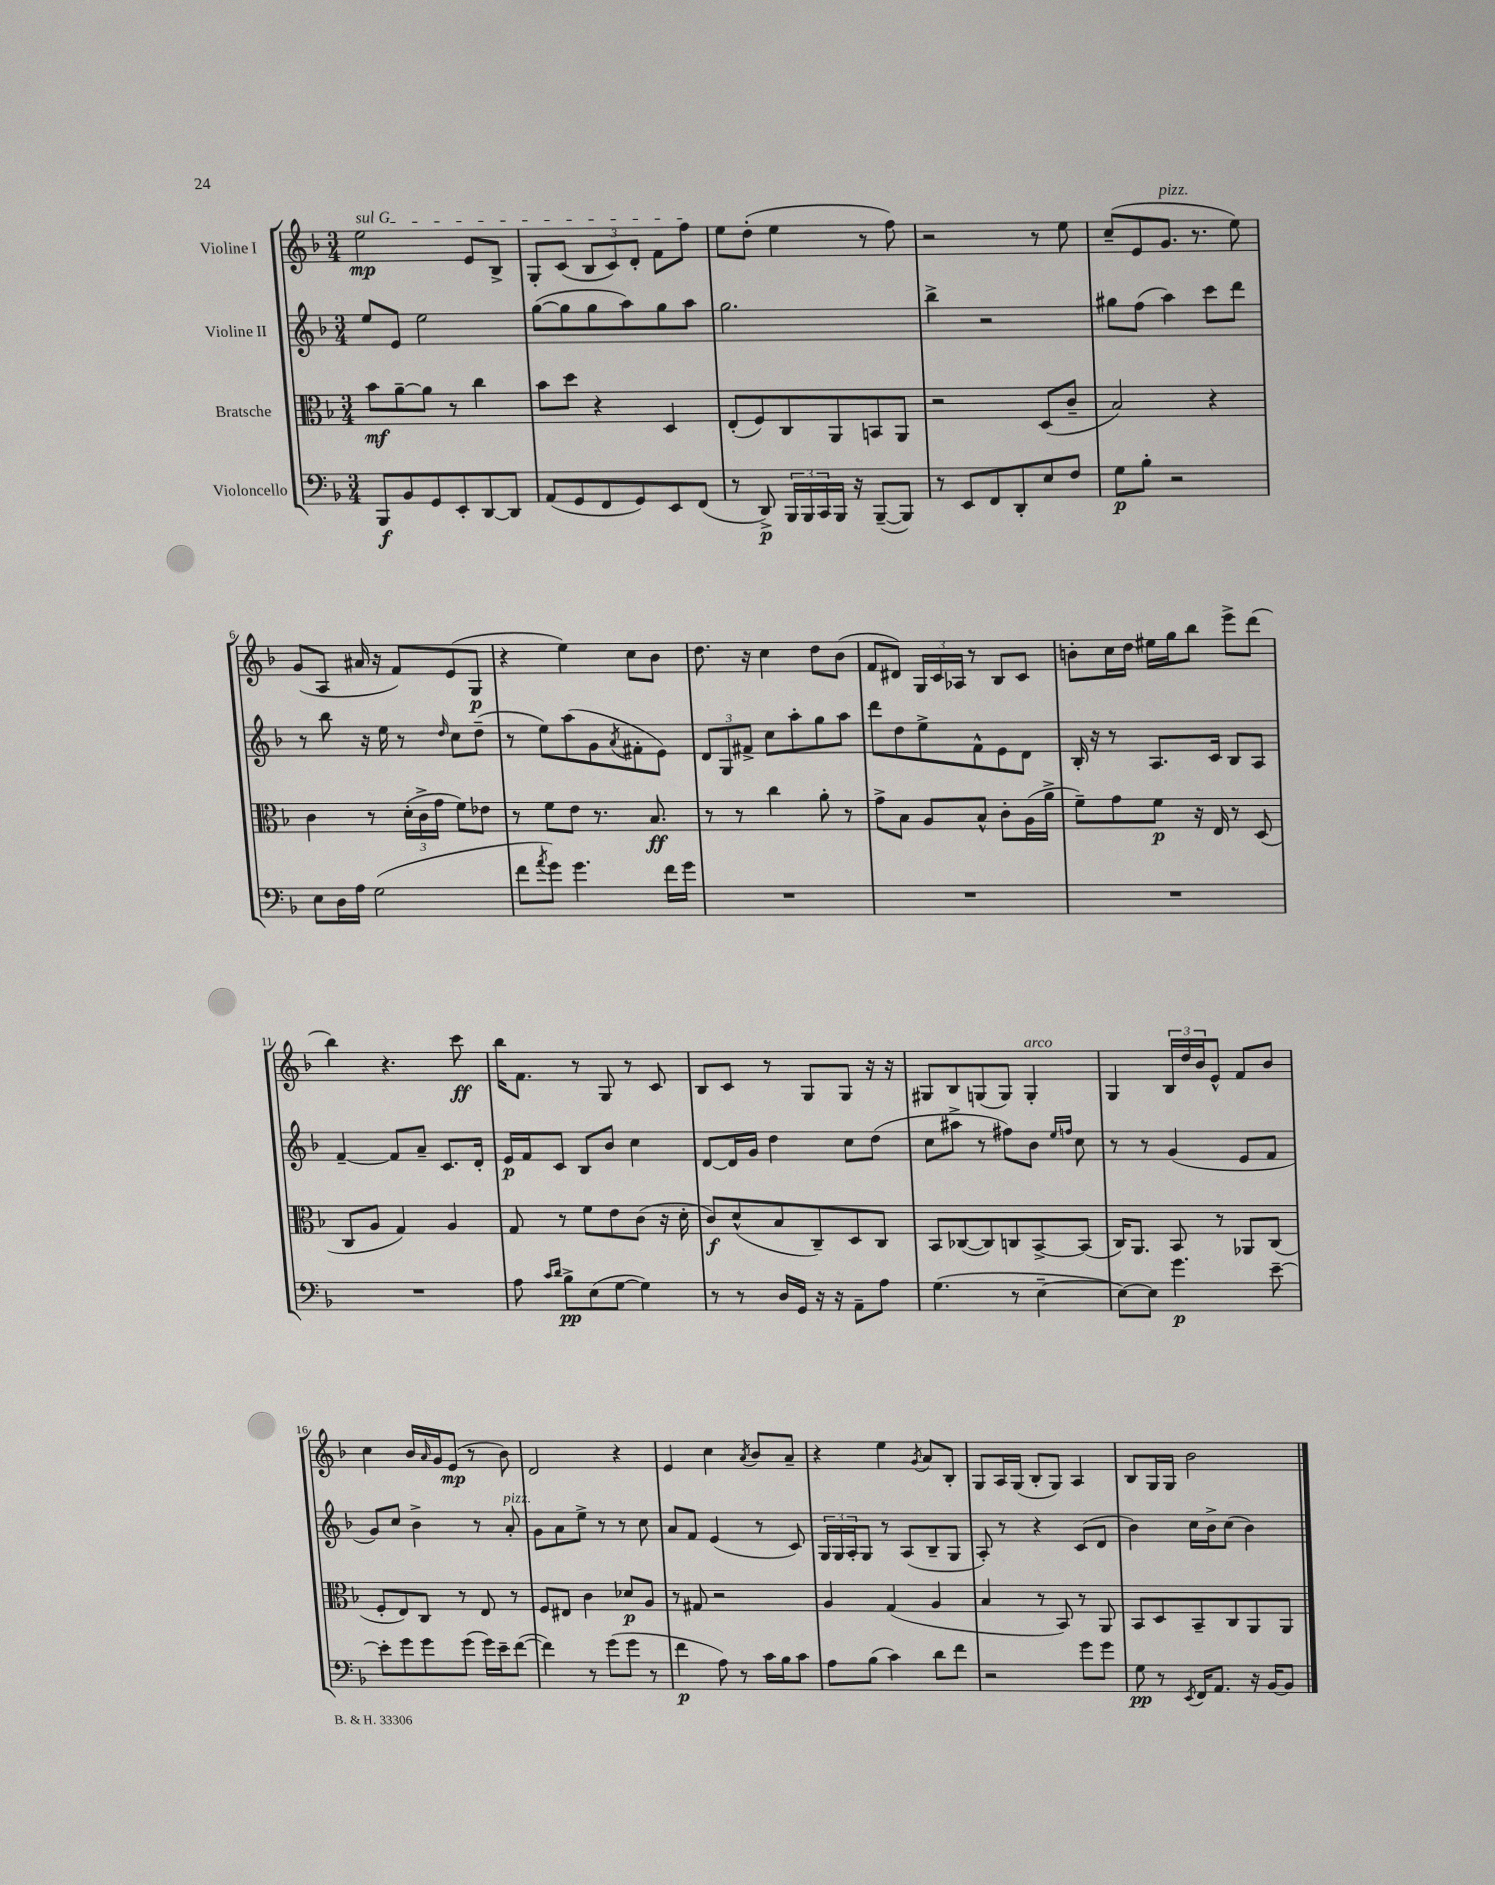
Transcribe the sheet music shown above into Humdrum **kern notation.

**kern	**dynam	**kern	**dynam	**kern	**dynam	**kern	**dynam
*part4	*part4	*part3	*part3	*part2	*part2	*part1	*part1
*staff4	*staff4	*staff3	*staff3	*staff2	*staff2	*staff1	*staff1
*I"Violoncello	*	*I"Bratsche	*	*I"Violine II	*	*I"Violine I	*
*clefF4	*	*clefC3	*	*clefG2	*	*clefG2	*
*k[b-]	*	*k[b-]	*	*k[b-]	*	*k[b-]	*
*M3/4	*	*M3/4	*	*M3/4	*	*M3/4	*
=1	=1	=1	=1	=1	=1	=1	=1
!	!	!	!	!	!	!LO:TX:a:i:t=sul G	!
8BBB-/L	f	8b-\L	mf	8ee/L	.	2ee\	mp
8BB-/	.	[8a~\	.	8e/J	.	.	.
8GG/	.	8a\J]	.	2ee\	.	.	.
8EE'/	.	8r	.	.	.	.	.
[8DD/	.	4cc\	.	.	.	8e/L	.
8DD/J]	.	.	.	.	.	8B-^/J	.
=2	=2	=2	=2	=2	=2	=2	=2
(8AA/L	.	8b-\L	.	([8gg\L	.	8G'/L	.
8GG/	.	8dd\J	.	8gg\]	.	(8c/J	.
8FF/	.	4r	.	8gg\	.	12B-/L	.
.	.	.	.	.	.	12c/)	.
8GG/)	.	.	.	8aa\)	.	.	.
.	.	.	.	.	.	12d'/J	.
8EE/	.	4D/	.	8gg\	.	8f\L	.
(8FF/J	.	.	.	8aa\J	.	8ff\J	.
=3	=3	=3	=3	=3	=3	=3	=3
8r	.	(8E'/L	.	2.gg\	.	8ee\L	.
8DD^/)	p	8F/)	.	.	.	(8dd'\J	.
24BBB-/LL	.	8C/	.	.	.	4ee\	.
24BBB-/	.	.	.	.	.	.	.
24CC/	.	.	.	.	.	.	.
16BBB-/JJ	.	8AA/	.	.	.	.	.
16r	.	.	.	.	.	.	.
([8BBB-~/L	.	8BBn/	.	.	.	8r	.
8BBB-/J])	.	8AA/J	.	.	.	8ff\)	.
=4	=4	=4	=4	=4	=4	=4	=4
8r	.	2r	.	4bb-^\	.	2r	.
8EE/L	.	.	.	.	.	.	.
8FF/	.	.	.	2r	.	.	.
8DD'/	.	.	.	.	.	.	.
8E/	.	(8D/L	.	.	.	8r	.
8F/J	.	8c~/J	.	.	.	8ee\	.
=5	=5	=5	=5	=5	=5	=5	=5
8G\L	p	2B-/)	.	8gg#X\L	.	(8cc~/L	.
8B-'\J	.	.	.	(8ff\J	.	8e/	.
!	!	!	!	!	!	!LO:TX:a:i:t=pizz.	!
2r	.	.	.	4aa\)	.	8.g/J	.
.	.	.	.	.	.	8.r	.
.	.	4r	.	8ccc\L	.	.	.
.	.	.	.	8ddd\J	.	8ee\)	.
!!LO:LB:g=z
=6	=6	=6	=6	=6	=6	=6	=6
8E\L	.	4c\	.	8r	.	(8g/L	.
16D\L	.	.	.	8bb-\	.	8A/J	.
16A\JJ	.	.	.	.	.	.	.
(2G\	.	8r	.	16r	.	16a#X/	.
.	.	.	.	16ee\	.	16r	.
.	.	(24d'\LL	.	8r	.	8f/L)	.
.	.	24c^\	.	.	.	.	.
.	.	24g\JJ	.	.	.	.	.
.	.	.	.	16qqdd/	.	.	.
.	.	8f\L)	.	8cc\L	.	(8e/	.
.	.	8e-X\J	.	(8dd~\J	.	8G/J	p
=7	=7	=7	=7	=7	=7	=7	=7
8f\L	.	8r	.	8r	.	4r	.
8qa/	.	.	.	.	.	.	.
8g\J)	.	8f\L	.	8ee\L)	.	.	.
4.g\	.	8e\J	.	(8aa\	.	4ee\)	.
.	.	8.r	.	8g\	.	.	.
.	.	.	.	8qa/	.	.	.
.	.	.	.	8f#X'\	.	8cc\L	.
.	.	8.B-/	ff	.	.	.	.
16f\LL	.	.	.	8e\J)	.	8b-\J	.
16g\JJ	.	.	.	.	.	.	.
=8	=8	=8	=8	=8	=8	=8	=8
2.r	.	8r	.	12d/L	.	8.dd\	.
.	.	.	.	12G/	.	.	.
.	.	8r	.	.	.	.	.
.	.	.	.	12f#X^/J	.	.	.
.	.	.	.	.	.	16r	.
.	.	4cc\	.	8cc\L	.	4cc\	.
.	.	.	.	8aa'\	.	.	.
.	.	8a'\	.	8gg\	.	8dd\L	.
.	.	8r	.	8aa\J	.	(8b-\J	.
=9	=9	=9	=9	=9	=9	=9	=9
2.r	.	8g^\L	.	8ddd\L	.	8f/L	.
.	.	8B-\J	.	8dd\	.	8d#X/J)	.
.	.	8A/L	.	8ee^\	.	24G/LL	.
.	.	.	.	.	.	24c/	.
.	.	.	.	.	.	24A-X/JJ	.
.	.	8B-^^/J	.	8f^^\	.	8r	.
.	.	8c'\L	.	8e\	.	8B-/L	.
.	.	(16A\L	.	8d\J	.	8c/J	.
.	.	16a^\JJ	.	.	.	.	.
=10	=10	=10	=10	=10	=10	=10	=10
2.r	.	8f~\L)	.	16B-'/	.	8bn'\L	.
.	.	.	.	16r	.	.	.
.	.	8g\	.	8r	.	16cc\L	.
.	.	.	.	.	.	16dd\JJ	.
.	.	8f\J	p	8.A/L	.	16ee#X\LL	.
.	.	.	.	.	.	16gg\J	.
.	.	16r	.	.	.	8bb-\J	.
.	.	16E/	.	16c/Jk	.	.	.
.	.	8r	.	8B-/L	.	8eee^\L	.
.	.	(8D/	.	8A/J	.	(8ddd\J	.
!!LO:LB:g=z
=11	=11	=11	=11	=11	=11	=11	=11
2.r	.	8C/L	.	[4f~/	.	4bb-\)	.
.	.	8A/J	.	.	.	.	.
.	.	4G/)	.	8f/L]	.	4.r	.
.	.	.	.	8a~/J	.	.	.
.	.	4A/	.	8.c/L	.	.	.
.	.	.	.	.	.	8ccc\	ff
.	.	.	.	16d'/Jk	.	.	.
=12	=12	=12	=12	=12	=12	=12	=12
8A\	.	8G/	.	16e/LL	p	16bb-\KL	.
.	.	.	.	16f/J	.	8.f\J	.
16qqc/LL	.	.	.	.	.	.	.
16qqd/JJ	.	.	.	.	.	.	.
8B-^\L	pp	8r	.	8c/J	.	.	.
(8E\	.	8f\L	.	8B-/L	.	8r	.
[8G\J	.	8e\	.	8b-/J	.	8G/	.
4G\])	.	(8c\J	.	4cc\	.	8r	.
.	.	16r	.	.	.	8c/	.
.	.	16d'\	.	.	.	.	.
=13	=13	=13	=13	=13	=13	=13	=13
8r	.	8c/L)	f	[8d/L	.	8B-/L	.
8r	.	(8d^^/	.	16d/L]	.	8c/J	.
.	.	.	.	16g/JJ	.	.	.
16D/LL	.	8B-/	.	4dd\	.	8r	.
16GG/JJ	.	.	.	.	.	.	.
16r	.	8C~/)	.	.	.	8G/L	.
16r	.	.	.	.	.	.	.
8AA~\L	.	8D/	.	8cc\L	.	8G/J	.
8A\J	.	8C/J	.	(8dd\J	.	16r	.
.	.	.	.	.	.	16r	.
=14	=14	=14	=14	=14	=14	=14	=14
(4.G\	.	8BB-/L	.	8cc\L	.	8G#X/L	.
.	.	([8C-X/	.	8aa#X^\J	.	8B-/	.
.	.	8C-/])	.	8r	.	(8Gn/	.
8r	.	8Cn/	.	8ff#X\L)	.	8G/J)	.
!	!	!	!	!	!	!LO:TX:a:i:t=arco	!
[4E~\	.	[8BB-^/	.	8b-\J	.	4G'/	.
.	.	.	.	16qqee/LL	.	.	.
.	.	.	.	16qqffn/JJ	.	.	.
.	.	(8BB-/J]	.	8cc\	.	.	.
=15	=15	=15	=15	=15	=15	=15	=15
8E\L_)	.	16C/KL)	.	8r	.	4G/	.
.	.	8.AA/J	.	.	.	.	.
8E\J]	.	.	.	8r	.	.	.
4.g\	p	8BB-/	.	(4g/	.	24B-/LL	.
.	.	.	.	.	.	24dd/	.
.	.	.	.	.	.	24b-/J	.
.	.	8r	.	.	.	8e^^/J	.
.	.	8AA-X/L	.	8e/L	.	8f/L	.
[8e~\	.	(8C/J	.	8f/J	.	8b-/J	.
!!LO:LB:g=z
=16	=16	=16	=16	=16	=16	=16	=16
8e'\L]	.	8F'/L	.	8g/L)	.	4cc\	.
8g\	.	8E/)	.	8cc/J	.	.	.
8g\	.	8C/J	.	4b-^\	.	16b-/LL	.
.	.	.	.	.	.	16qqa/	.
.	.	.	.	.	.	16g/J	.
(8g\J	.	8r	.	.	.	(8e/J	mp
16g\LL)	.	8E/	.	8r	.	8r	.
16e~\J	.	.	.	.	.	.	.
!	!	!	!	!LO:TX:a:i:t=pizz.	!	!	!
([8f\J	.	8r	.	8a'/	.	8b-\)	.
=17	=17	=17	=17	=17	=17	=17	=17
4f\])	.	8F/L	.	8g\L	.	2d/	.
.	.	8E#X/J	.	8a\	.	.	.
8r	.	4c\	.	8ee^\J	.	.	.
(8g\L	.	.	.	8r	.	.	.
8g\J	.	8d-X/L	p	8r	.	4r	.
8r	.	8A/J	.	8cc\	.	.	.
=18	=18	=18	=18	=18	=18	=18	=18
4f\	p	8r	.	8a/L	.	4e/	.
.	.	8G#X/	.	8f/J	.	.	.
8A\)	.	2r	.	(4e/	.	4cc\	.
8r	.	.	.	.	.	.	.
.	.	.	.	.	.	8qa/	.
16c\LL	.	.	.	8r	.	8b-/L	.
16B-\J	.	.	.	.	.	.	.
8c\J	.	.	.	8c/)	.	8a~/J	.
=19	=19	=19	=19	=19	=19	=19	=19
8A\L	.	4A/	.	24G/LL	.	4r	.
.	.	.	.	24G/	.	.	.
.	.	.	.	24A'/J	.	.	.
(8B-\J	.	.	.	8G/J	.	.	.
4c\)	.	(4G/	.	8r	.	4ee\	.
.	.	.	.	(8A/L	.	.	.
.	.	.	.	.	.	8qg/	.
8d\L	.	4A/	.	8B-~/	.	8a/L	.
8f\J	.	.	.	8G/J	.	8B-'/J	.
=20	=20	=20	=20	=20	=20	=20	=20
2r	.	4B-/	.	8A'/)	.	8G/L	.
.	.	.	.	8r	.	16A/L	.
.	.	.	.	.	.	(16G/JJ	.
.	.	8r	.	4r	.	8B-'/L	.
.	.	8BB-/)	.	.	.	8G/J)	.
8g\L	.	8r	.	(8c/L	.	4A/	.
8g\J	.	8AA/	.	8d/J	.	.	.
=21	=21	=21	=21	=21	=21	=21	=21
8G\	pp	8BB-/L	.	4b-\)	.	8B-/L	.
8r	.	8D/	.	.	.	16G/L	.
.	.	.	.	.	.	16G/JJ	.
8qEE/	.	.	.	.	.	.	.
16FF/KL	.	8BB-~/	.	16cc\LL	.	2b-\	.
8.AA/J	.	.	.	16b-^\J	.	.	.
.	.	8C/	.	(8cc\J	.	.	.
16r	.	8AA/	.	4b-\)	.	.	.
[16BB-/KL	.	.	.	.	.	.	.
8BB-/J]	.	8AA/J	.	.	.	.	.
==	==	==	==	==	==	==	==
*-	*-	*-	*-	*-	*-	*-	*-
